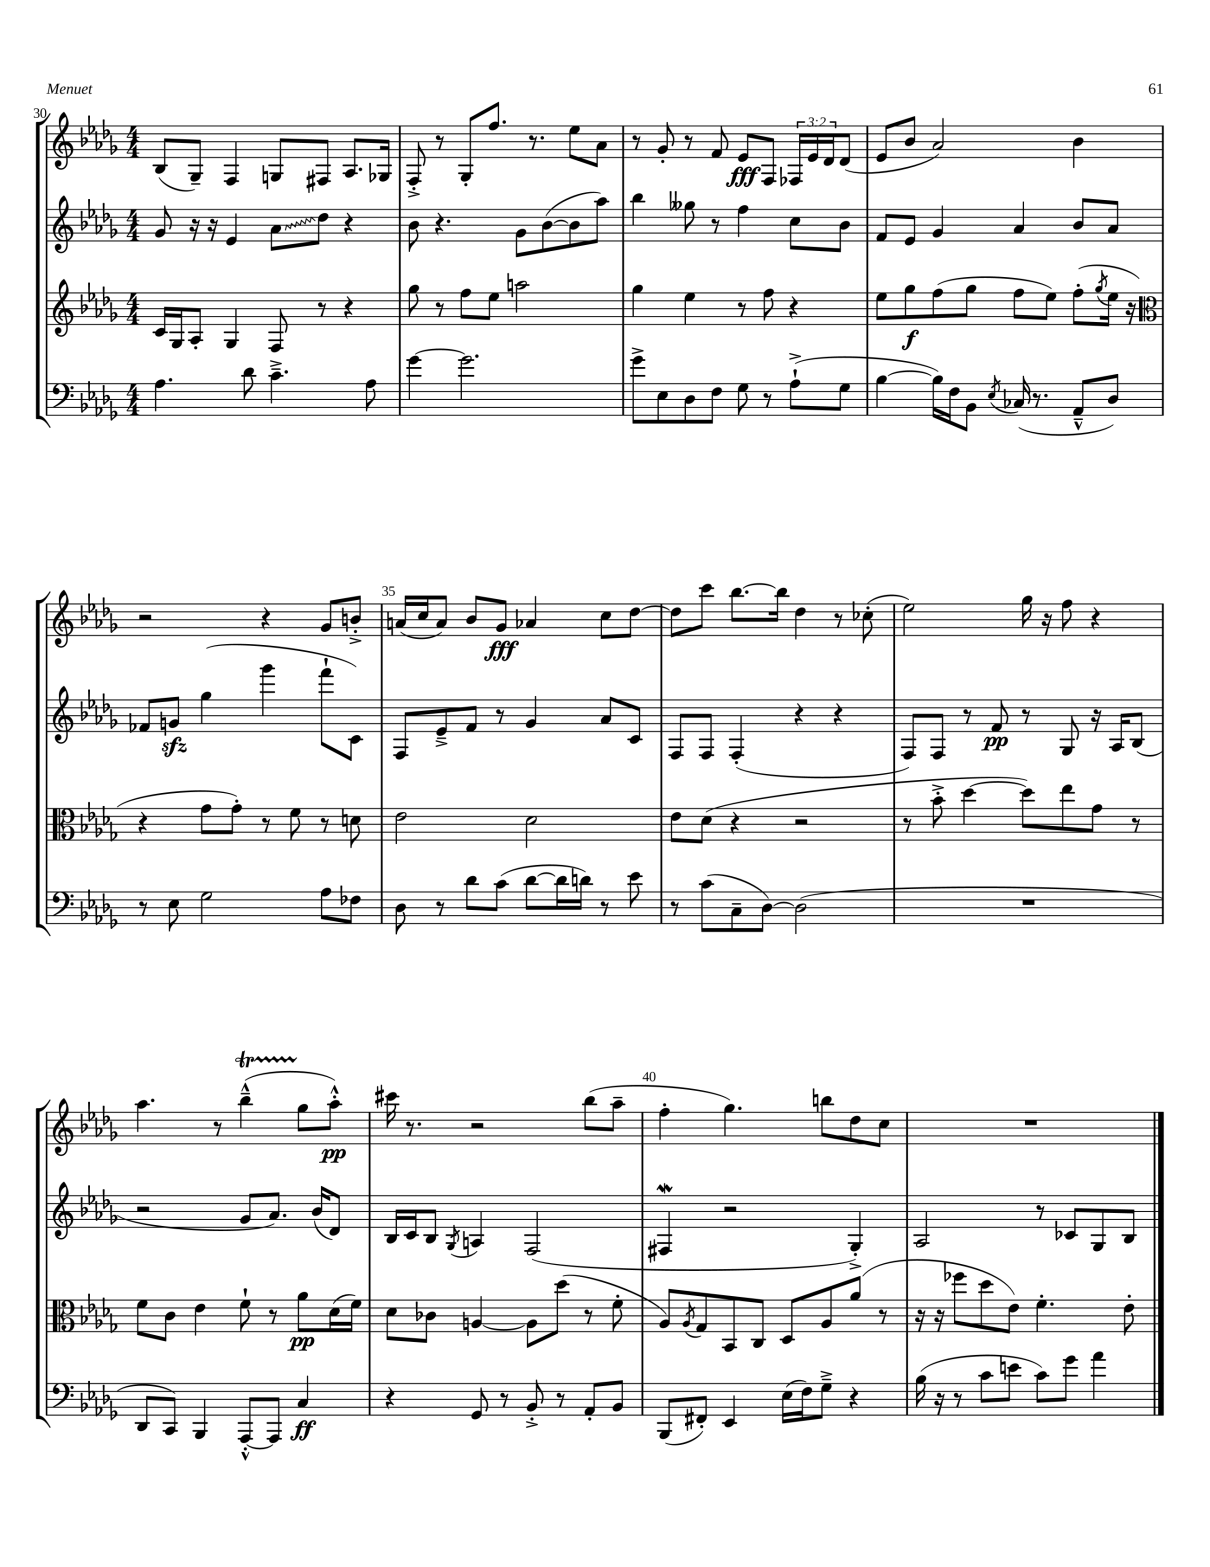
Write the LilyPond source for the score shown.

<<
\new StaffGroup <<
\new Staff = "s0" {
    \clef treble \key des \major \numericTimeSignature \time 4/4 \override Staff.TupletNumber.text = #tuplet-number::calc-fraction-text
    bes8( ges8--) f4 g8 fis8 aes8. ges16 |
    f8-.-> r8 ges8-. f''8. r8. ees''8 aes'8 |
    r8 ges'8-. r8 f'8 ees'8\fff f8 \tuplet 3/2 { fes16 ees'16 des'16 } des'8( |
    ees'8 bes'8 aes'2) bes'4 |
    r2 r4 ges'8 b'8-.-> |
    a'16( c''16 a'8) bes'8 ges'8\fff aes'4 c''8 des''8~ |
    des''8 c'''8 bes''8.~ bes''16 des''4 r8 ces''8-.( |
    ees''2) ges''16 r16 f''8 r4 |
    aes''4. r8 bes''4---^\startTrillSpan( ges''8\stopTrillSpan aes''8-.-^\pp) |
    cis'''16 r8. r2 bes''8( aes''8-- |
    f''4-. ges''4.) b''8 des''8 c''8 |
    R1 \bar "|." |
}
\new Staff = "s1" {
    \clef treble \key des \major \numericTimeSignature \time 4/4
    ges'8 r16 r16 ees'4 \once \override Glissando.style = #'zigzag aes'8\glissando des''8 r4 |
    bes'8 r4. ges'8 bes'8~( bes'8 aes''8) |
    bes''4 geses''8 r8 f''4 c''8 bes'8 |
    f'8 ees'8 ges'4 aes'4 bes'8 aes'8 |
    fes'8 g'8\sfz ges''4( ges'''4 f'''8-! c'8) |
    f8 ees'8---> f'8 r8 ges'4 aes'8 c'8 |
    f8 f8 f4-.( r4 r4 |
    f8) f8 r8 f'8\pp r8 ges8 r16 aes16 bes8( |
    r2 ges'8 aes'8.) bes'16( des'8) |
    bes16 c'16 bes8 \acciaccatura { ges8 } a4 f2( |
    fis4\mordent r2 ges4-.->) |
    aes2 r8 ces'8 ges8 bes8 \bar "|." |
}
\new Staff = "s2" {
    \clef treble \key des \major \numericTimeSignature \time 4/4
    c'16 ges16 aes8-. ges4 f8 r8 r4 |
    ges''8 r8 f''8 ees''8 a''2 |
    ges''4 ees''4 r8 f''8 r4 |
    ees''8 ges''8\f f''8( ges''8 f''8 ees''8) f''8-.( \acciaccatura { ges''8 } ees''16 r16 |
    \clef alto r4 ges'8 ges'8-.) r8 f'8 r8 d'8 |
    ees'2 des'2 |
    ees'8 des'8( r4 r2 |
    r8 bes'8-.-> des''4~ des''8) ees''8 ges'8 r8 |
    f'8 c'8 ees'4 f'8-! r8 aes'8\pp des'16( f'16) |
    des'8 ces'8 a4~ a8 des''8( r8 f'8-. |
    aes8) \acciaccatura { aes8 } ges8 bes,8 c8 des8 aes8 aes'8( r8 |
    r16 r16 fes''8 des''8 ees'8) f'4.-. ees'8-. \bar "|." |
}
\new Staff = "s3" {
    \clef bass \key des \major \numericTimeSignature \time 4/4
    aes4. des'8 c'4.---> aes8 |
    ges'4~ ges'2. |
    ges'8-> ees8 des8 f8 ges8 r8 aes8-!->( ges8 |
    bes4~ bes16) f16 bes,8 \acciaccatura { ees8 } ces16( r8. aes,8---^ des8) |
    r8 ees8 ges2 aes8 fes8 |
    des8 r8 des'8 c'8( des'8~ des'16 d'16) r8 ees'8 |
    r8 c'8( c8-- des8~) des2( |
    R1 |
    des,8 c,8) bes,,4 aes,,8~-.-^ aes,,8 c4\ff |
    r4 ges,8 r8 bes,8-.-> r8 aes,8-. bes,8 |
    bes,,8( fis,8-.) ees,4 ees16( f16) ges8---> r4 |
    bes16( r16 r8 c'8 e'8 c'8) ges'8 aes'4 \bar "|." |
}
>>
>>
\layout { \context { \Score currentBarNumber = #30 \override BarNumber.break-visibility = ##(#f #t #t) barNumberVisibility = #(every-nth-bar-number-visible 5) } }
